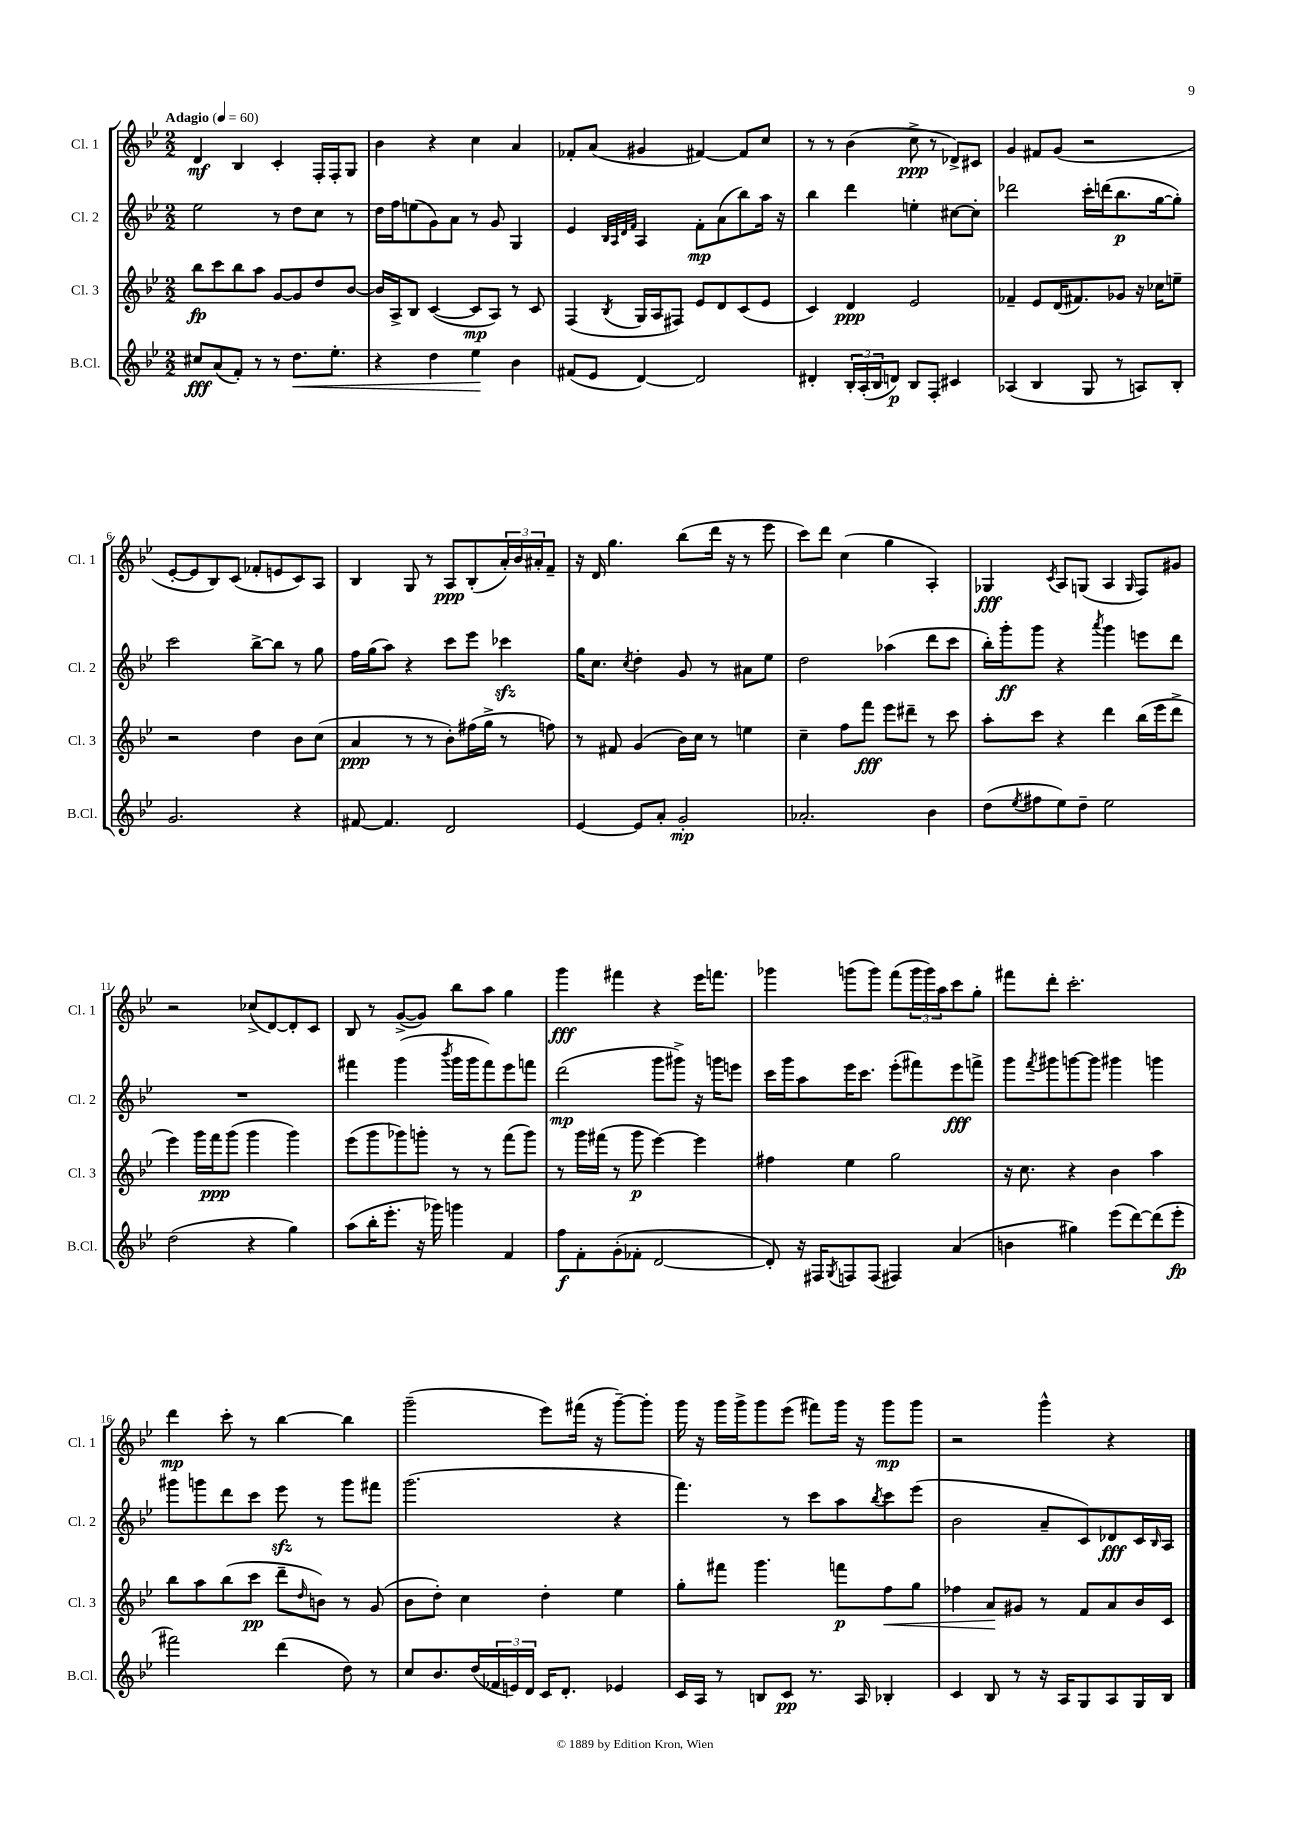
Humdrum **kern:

**kern	**dynam	**kern	**dynam	**kern	**dynam	**kern	**dynam
*part4	*part4	*part3	*part3	*part2	*part2	*part1	*part1
*staff4	*staff4	*staff3	*staff3	*staff2	*staff2	*staff1	*staff1
*I"B.Cl.	*	*I"Cl. 3	*	*I"Cl. 2	*	*I"Cl. 1	*
*I'B.Cl.	*	*I'Cl. 3	*	*I'Cl. 2	*	*I'Cl. 1	*
*clefG2	*	*clefG2	*	*clefG2	*	*clefG2	*
*k[b-e-]	*	*k[b-e-]	*	*k[b-e-]	*	*k[b-e-]	*
*M2/2	*	*M2/2	*	*M2/2	*	*M2/2	*
*MM60	*	*MM60	*	*MM60	*	*MM60	*
=1	=1	=1	=1	=1	=1	=1	=1
!	!	!	!	!	!	!LO:TX:a:B:t=Adagio	!
8cc#X/L	fff	8bb-\L	fp	2ee-\	.	4d/	mf
(8a/	.	8ccc\	.	.	.	.	.
8f'/J)	.	8bb-\	.	.	.	4B-/	.
8r	.	8aa\J	.	.	.	.	.
8r	.	[8g/L	.	8r	.	4c'/	.
!	!LO:HP:b	!	!	!	!	!	!
8.dd\L	<	8g/]	.	8dd\L	.	.	.
.	.	8dd/	.	8cc\J	.	16F'/LL	.
8.ee-'\J	.	.	.	.	.	16F'/J	.
.	.	[8b-/J	.	8r	.	8G/J	.
=2	=2	=2	=2	=2	=2	=2	=2
4r	.	16b-/LL]	.	16dd\LL	.	4b-\	.
.	.	16A^/J	.	16ff\J	.	.	.
.	.	8B-/J	.	(8een\	.	.	.
4dd\	.	([4c/	.	8g\)	.	4r	.
.	.	.	.	8a\J	.	.	.
4ee-\	.	8c/L]	mp	8r	.	4cc\	.
.	.	8A/J)	.	8g/	.	.	.
4b-\	[	8r	.	4G/	.	4a/	.
.	.	8c/	.	.	.	.	.
=3	=3	=3	=3	=3	=3	=3	=3
(8f#X/L	.	(4F/	.	4e-/	.	8f-X'/L	.
8e-/J	.	.	.	.	.	(8a/J	.
.	.	.	.	32qqB-/LLL	.	.	.
.	.	.	.	32qqA/	.	.	.
.	.	.	.	32qqd/	.	.	.
.	.	8qB-/	.	32qqf/JJJ	.	.	.
[4d/)	.	16G/LL	.	4A/	.	4g#X/	.
.	.	16A/J	.	.	.	.	.
.	.	8F#X/J)	.	.	.	.	.
2d/]	.	8e-/L	.	8f'\L	mp	[4f#X/)	.
.	.	8d/	.	(8a\	.	.	.
.	.	(8c/	.	8bb-\)	.	8f#/L]	.
.	.	8e-/J	.	16aa\Jk	.	8cc/J	.
.	.	.	.	16r	.	.	.
=4	=4	=4	=4	=4	=4	=4	=4
4d#X'/	.	4c/)	.	4bb-\	.	8r	.
.	.	.	.	.	.	8r	.
24B-'/LL	.	4d/	ppp	4ddd\	.	(4b-\	.
(24A'/	.	.	.	.	.	.	.
24B-/J	.	.	.	.	.	.	.
8dn/J)	p	.	.	.	.	.	.
8B-/L	.	2e-/	.	4een'\	.	8cc^\	ppp
8F'/J	.	.	.	.	.	8r	.
4c#X/	.	.	.	[8cc#X\L	.	8d-X^/L)	.
.	.	.	.	8cc#'\J]	.	8c#X/J	.
=5	=5	=5	=5	=5	=5	=5	=5
(4A-X/	.	4f-X~/	.	2ddd-X\	.	4g/	.
4B-/	.	8e-/L	.	.	.	8f#X/L	.
.	.	(16d/K	.	.	.	(8g/J	.
.	.	8.f#X/)	.	.	.	.	.
8G/	.	.	.	16ccc'\LL	.	2r	.
.	.	.	.	(16dddn\J	.	.	.
8r	.	8g-X/J	.	8.bb-\	p	.	.
8An/L)	.	16r	.	.	.	.	.
.	.	16cc-X\KL	.	[16gg\k	.	.	.
8B-'/J	.	8een~\J	.	8gg'\J])	.	.	.
!!LO:LB:g=z
=6	=6	=6	=6	=6	=6	=6	=6
2.g/	.	2r	.	2ccc\	.	[8e-'/L	.
.	.	.	.	.	.	8e-/]	.
.	.	.	.	.	.	8B-/)	.
.	.	.	.	.	.	(8c/J	.
.	.	4dd\	.	[8bb-^\L	.	8f-X'/L	.
.	.	.	.	8bb-\J]	.	8en/	.
4r	.	8b-\L	.	8r	.	8c/)	.
.	.	(8cc\J	.	8gg\	.	8A/J	.
=7	=7	=7	=7	=7	=7	=7	=7
[8f#X/	.	4a/	ppp	16ff\LL	.	4B-/	.
.	.	.	.	(16gg\J	.	.	.
4.f#/]	.	.	.	8aa\J)	.	.	.
.	.	8r	.	4r	.	8G/	.
.	.	8r	.	.	.	8r	.
2d/	.	8b-'\L)	.	8ccc\L	.	8A/L	ppp
.	.	(16ff#X\L	.	8eee-\J	.	(8B-'/	.
.	.	16gg^\JJ	.	.	.	.	.
.	.	8r	.	4ccc-Xzz\	.	24a'/L)	.
.	.	.	.	.	.	24b-/	.
.	.	.	.	.	.	24a#X'/J	.
.	.	8ffn\)	.	.	.	8f~/J	.
=8	=8	=8	=8	=8	=8	=8	=8
[4e-/	.	8r	.	16gg\KL	.	16r	.
.	.	.	.	8.cc\J	.	16d/	.
.	.	8f#X/	.	.	.	4.gg\	.
.	.	.	.	8qcc/	.	.	.
8e-/L]	.	(4g/	.	4dd'\	.	.	.
8a'/J	.	.	.	.	.	.	.
2g'/	mp	16b-\LL)	.	8g/	.	(8bb-\L	.
.	.	16cc\JJ	.	.	.	.	.
.	.	8r	.	8r	.	16ddd\Jk	.
.	.	.	.	.	.	16r	.
.	.	4een\	.	8a#X\L	.	8r	.
.	.	.	.	8ee-\J	.	8eee-\	.
=9	=9	=9	=9	=9	=9	=9	=9
2.a-X'/	.	4cc~\	.	2dd\	.	8ccc\L)	.
.	.	.	.	.	.	8ddd\J	.
.	.	8ff\L	.	.	.	(4cc\	.
.	.	8fff\J	fff	.	.	.	.
.	.	8eee-\L	.	(4aa-X\	.	4gg\	.
.	.	8ddd#X~\J	.	.	.	.	.
4b-\	.	8r	.	8ddd\L	.	4A'/)	.
.	.	8ccc\	.	8ccc\J	.	.	.
=10	=10	=10	=10	=10	=10	=10	=10
(8dd\L	.	8aa'\L	.	16bb-'\LL)	.	4G-X/	fff
.	.	.	.	16ggg'\J	ff	.	.
8qee-/	.	.	.	.	.	.	.
8ff#X\	.	8ccc\J	.	8ggg\J	.	.	.
.	.	.	.	.	.	8qc/	.
8ee-\)	.	4r	.	4r	.	8A/L	.
8dd~\J	.	.	.	.	.	(8Gn/J	.
.	.	.	.	8qaaa/	.	.	.
2ee-\	.	4ddd\	.	4ggg\	.	4A/	.
.	.	.	.	.	.	16qqG/	.
.	.	(16bb-\LL	.	8eeen\L	.	8F/L)	.
.	.	16eee-\J	.	.	.	.	.
.	.	8ddd^\J	.	8ddd\J	.	8g#X/J	.
!!LO:LB:g=z
=11	=11	=11	=11	=11	=11	=11	=11
(2dd\	.	4eee-\)	.	1r	.	2r	.
.	.	16ggg\LL	.	.	.	.	.
.	.	16fff\J	ppp	.	.	.	.
.	.	(8ggg\J	.	.	.	.	.
4r	.	4ggg\	.	.	.	(8cc-X^/L	.
.	.	.	.	.	.	[8d/)	.
4gg\)	.	4ggg\)	.	.	.	8d'/]	.
.	.	.	.	.	.	8c/J	.
=12	=12	=12	=12	=12	=12	=12	=12
(8aa\L	.	(8eee-\L	.	4fff#X\	.	8B-/	.
16bb-'\K	.	8ggg\	.	.	.	8r	.
8.eee-'\J	.	.	.	.	.	.	.
.	.	8ggg-X\)	.	(4ggg\	.	([8g^/L	.
16r	.	8gggn'\J	.	.	.	8g/J])	.
16ggg-X\)	.	.	.	.	.	.	.
.	.	.	.	8qbbb-/	.	.	.
4gggn\	.	8r	.	16ggg\LL	.	8bb-\L	.
.	.	.	.	16ggg\J	.	.	.
.	.	8r	.	8fff#\)	.	8aa\J	.
4f/	.	(8fff\L	.	8eee-\	.	4gg\	.
.	.	8ggg\J)	.	8fffn\J	.	.	.
=13	=13	=13	=13	=13	=13	=13	=13
8ff\L	f	8r	.	(2ddd\	mp	4ggg\	fff
8f'\	.	16ggg\LL	.	.	.	.	.
.	.	(16fff#X\JJ	.	.	.	.	.
(8g'\	.	8r	.	.	.	4fff#X\	.
8f-X'\J	.	8ggg\	p	.	.	.	.
[2d/	.	[4eee-\)	.	8ggg\L	.	4r	.
.	.	.	.	8ggg#X^\J)	.	.	.
.	.	4eee-\]	.	16r	.	16eee-\KL	.
.	.	.	.	16gggn\KL	.	8.fffn\J	.
.	.	.	.	8eeen\J	.	.	.
=14	=14	=14	=14	=14	=14	=14	=14
8d'/])	.	4ff#X\	.	16ccc\LL	.	4ggg-X\	.
.	.	.	.	16ggg\J	.	.	.
16r	.	.	.	8aa\	.	.	.
16F#X/KL	.	.	.	.	.	.	.
8qG/	.	.	.	.	.	.	.
8Fn/	.	4ee-\	.	16eee-\K	.	(8gggn\L	.
.	.	.	.	8.ccc\J	.	.	.
(8F/J	.	.	.	.	.	8ggg\J)	.
4F#X/)	.	2gg\	.	(8eee-'\L	.	(8fff\L	.
.	.	.	.	8fff#X\)	.	24ggg\L	.
.	.	.	.	.	.	24ggg\)	.
.	.	.	.	.	.	24aa\J	.
(4a/	.	.	.	8eee-\	fff	8ccc\	.
.	.	.	.	8fffn^\J	.	8gg'\J	.
=15	=15	=15	=15	=15	=15	=15	=15
4bn\	.	16r	.	8ggg\L	.	8fff#X\L	.
.	.	8.cc\	.	.	.	.	.
.	.	.	.	8qfff/	.	.	.
.	.	.	.	8ggg#X\	.	8ddd'\J	.
4gg#X\)	.	4r	.	[8gggn\	.	2.ccc'\	.
.	.	.	.	8ggg\J]	.	.	.
(8eee-\L	.	4b-\	.	4ggg#X\	.	.	.
[8ddd\)	.	.	.	.	.	.	.
(8ddd\]	.	4aa\	.	4gggn\	.	.	.
8eee-'\J	fp	.	.	.	.	.	.
!!LO:LB:g=z
=16	=16	=16	=16	=16	=16	=16	=16
2fff#X\)	.	8bb-\L	.	8ggg#X\L	.	4ddd\	mp
.	.	8aa\	.	8gggn\	.	.	.
.	.	(8bb-\	.	8ddd\	.	8ccc'\	.
.	.	8ccc\J	pp	8ccc\J	.	8r	.
(4ddd\	.	8ddd~\L	.	8eee-zz\	.	[4bb-\	.
.	.	16qqdd/	.	.	.	.	.
.	.	8bn\J)	.	8r	.	.	.
8dd\)	.	8r	.	8ggg\L	.	4bb-\]	.
8r	.	(8g/	.	8fff#X\J	.	.	.
=17	=17	=17	=17	=17	=17	=17	=17
8cc/L	.	8b-\L	.	(2.ggg\	.	(2ggg~\	.
8.b-/	.	8dd'\J)	.	.	.	.	.
.	.	4cc\	.	.	.	.	.
(16dd/L	.	.	.	.	.	.	.
24f-X/	.	.	.	.	.	.	.
24en/)	.	.	.	.	.	.	.
24d/JJ	.	.	.	.	.	.	.
16c/KL	.	4dd'\	.	.	.	8eee-\L)	.
8.d'/J	.	.	.	.	.	.	.
.	.	.	.	.	.	(16fff#X\Jk	.
.	.	.	.	.	.	16r	.
4e-X/	.	4ee-\	.	4r	.	[8ggg~\L)	.
.	.	.	.	.	.	8ggg'\J]	.
=18	=18	=18	=18	=18	=18	=18	=18
16c/LL	.	8gg'\L	.	4.fff\)	.	16ggg\	.
16A/JJ	.	.	.	.	.	16r	.
8r	.	8fff#X\J	.	.	.	16ggg\LL	.
.	.	.	.	.	.	16ggg^\J	.
8Bn/L	.	4.ggg\	.	.	.	8ggg\	.
8c/J	pp	.	.	8r	.	(8eee-\J	.
8.r	.	.	.	8ccc\L	.	8fff#X\L)	.
.	.	8fffn\L	p	8aa\	.	16ggg\Jk	.
16A/	.	.	.	.	.	16r	.
.	.	.	.	8qbb-/	.	.	.
!	!	!	!LO:HP:b	!	!	!	!
4B-X'/	.	8ff\	<	8ccc\	.	8ggg\L	mp
.	.	8gg\J	.	(8eee-\J	.	8ggg\J	.
=19	=19	=19	=19	=19	=19	=19	=19
4c/	.	4ff-X\	.	2b-\	.	2r	.
8B-/	.	8a/L	.	.	.	.	.
8r	.	8g#X/J	[	.	.	.	.
16r	.	8r	.	8a~/L	.	4ggg^^\	.
16A/KL	.	.	.	.	.	.	.
8G/	.	8f/L	.	8c/)	.	.	.
8A/	.	8a/	.	8d-X/	fff	4r	.
16G/L	.	16b-/L	.	16c/L	.	.	.
.	.	.	.	16qqB-/	.	.	.
16B-/JJ	.	16c/JJ	.	16A/JJ	.	.	.
==	==	==	==	==	==	==	==
*-	*-	*-	*-	*-	*-	*-	*-
